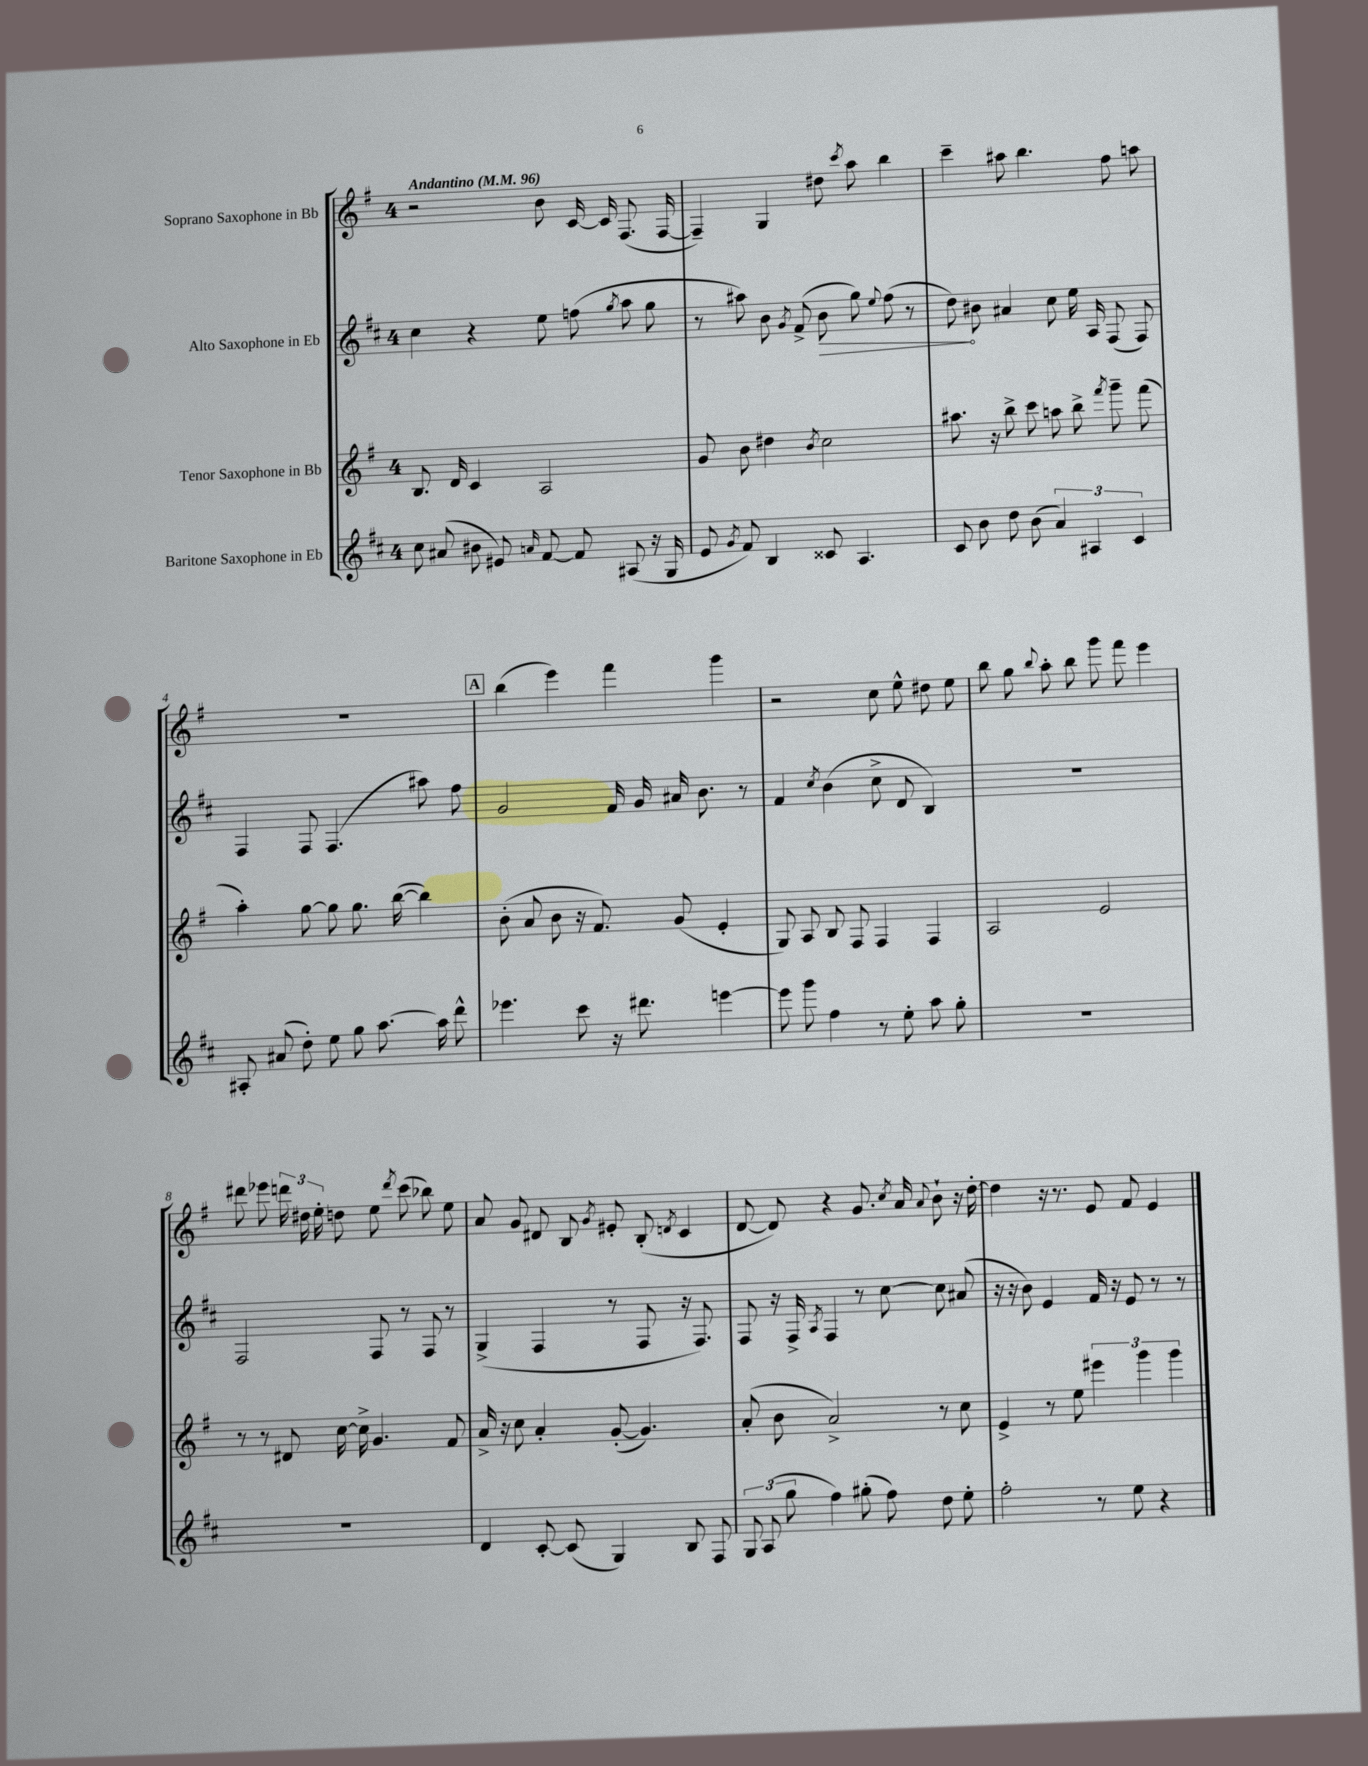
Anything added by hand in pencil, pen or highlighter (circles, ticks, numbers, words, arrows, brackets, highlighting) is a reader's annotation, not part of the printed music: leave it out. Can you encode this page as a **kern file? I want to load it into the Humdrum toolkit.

**kern	**kern	**kern	**dynam	**kern
*part4	*part3	*part2	*part2	*part1
*staff4	*staff3	*staff2	*staff2	*staff1
*I"Baritone Saxophone in Eb	*I"Tenor Saxophone in Bb	*I"Alto Saxophone in Eb	*	*I"Soprano Saxophone in Bb
*clefG2	*clefG2	*clefG2	*	*clefG2
*k[f#c#]	*k[f#]	*k[f#c#]	*	*k[f#]
*M4/4	*M4/4	*M4/4	*	*M4/4
*MM96	*MM96	*MM96	*	*MM96
=1	=1	=1	=1	=1
!	!	!	!	!LO:TX:a:B:t=Andantino
8cc#\	8.B/	4cc#\	.	2r
(8a#X/	.	.	.	.
.	16d/	.	.	.
8b#X\	4c/	4r	.	.
8e#X/)	.	.	.	.
16qqan/	.	.	.	.
[8f#/	2A/	8ee\	.	8b\
8f#/]	.	(8ffn\	.	[16c/
.	.	.	.	16c/]
.	.	8qgg/	.	.
(8A#X/	.	8aa\	.	(8.F#/
16r	.	8gg\	.	.
16G/	.	.	.	[16F#/
=2	=2	=2	=2	=2
8e/	8g/	8r	.	4F#~/])
8qg/	.	.	.	.
8f#/)	8b\	8aa#X\)	.	.
4B/	4dd#X\	8b\	.	4G/
.	.	8qg/	.	.
.	.	(8f#^/	.	.
.	8qb/	.	.	.
!	!	!	!LO:HP:b	!
8c##X/	2cc\	8b\	>	8dd#X\
.	.	.	.	8qccc/
4.A/	.	8gg\)	.	8aa\
.	.	8qqee/	.	.
.	.	(8ff#\	.	4bb\
.	.	8r	.	.
=3	=3	=3	=3	=3
8c#/	8.aa#X\	8dd\)	.	4ccc~\
8b\	.	8b#X\	]	.
.	16r	.	.	.
8dd\	8bb^\	4a#X/	.	8aa#X\
(8b\	8ccc\	.	.	4.bb\
6a/)	8aan\	8cc#\	.	.
.	8bb^\	16ee\	.	.
6A#X/	.	.	.	.
.	.	16A/	.	.
.	8qfff#/	.	.	.
.	8ggg~\	(8F#/	.	8ff#\
6c#/	.	.	.	.
.	(8fff#\	8F#/)	.	8aan\
!!LO:LB:g=z
=4	=4	=4	=4	=4
8A#X'/	4aa'\)	4F#/	.	1r
(8a#X/	.	.	.	.
8dd'\)	[8gg\	8F#/	.	.
8ee\	8gg\]	(4.F#/	.	.
8gg\	8.gg\	.	.	.
[8.aa\	.	.	.	.
.	([16bb\	.	.	.
.	4bb\])	8aa#X\)	.	.
16aa\]	.	.	.	.
8ddd^^\	.	8ff#\	.	.
!!LO:REH:place=s1:t=A
=5	=5	=5	=5	=5
4.eee-X\	(8b'\	2g/	.	(4bb\
.	8a/	.	.	.
.	8b\	.	.	4eee\)
8ccc#\	16r	.	.	.
.	8.f#/)	.	.	.
16r	.	16f#/	.	4fff#\
8.ddd#X\	.	16g/	.	.
.	(8g/	16a#X/	.	.
.	.	8.b\	.	.
[4eeen\	4e'/	.	.	4ggg\
.	.	8r	.	.
=6	=6	=6	=6	=6
8eee\]	8G/)	4f#/	.	2r
8ggg\	8A/	.	.	.
.	.	8qcc#/	.	.
4ff#\	8B/	(4b\	.	.
.	8F#/	.	.	.
8r	4F#/	8cc#^\	.	8cc\
8ee'\	.	8d/	.	8ee^^\
8aa\	4F#/	4B/)	.	8dd#X\
8gg'\	.	.	.	8ee\
=7	=7	=7	=7	=7
1r	2A/	1r	.	8bb\
.	.	.	.	8gg\
.	.	.	.	8qqbb/
.	.	.	.	8aa'\
.	.	.	.	8bb\
.	2e/	.	.	8ggg\
.	.	.	.	8fff#\
.	.	.	.	4eee\
!!LO:LB:g=z
=8	=8	=8	=8	=8
1r	8r	2F#/	.	8ddd#X\
.	8r	.	.	8eee-X\
.	8d#X/	.	.	24dddn\
.	.	.	.	24dd#X\
.	.	.	.	24ee'\
.	[16cc\	.	.	8ddn\
.	16cc^\]	.	.	.
.	4.g/	8F#/	.	8ee\
.	.	.	.	8qddd/
.	.	8r	.	(8ccc\
.	.	8F#/	.	8bb-X\)
.	8f#/	8r	.	8ee\
=9	=9	=9	=9	=9
4d/	16a^/	(4G^/	.	8a/
.	16r	.	.	.
.	8cc\	.	.	8g/
[8c#'/	4a'/	4F#/	.	8d#X/
(8c#/]	.	.	.	8B/
.	.	.	.	8qg/
4G/)	([8g'/	8r	.	8e#X'/
.	4.g/])	8F#/	.	(8B'/
.	.	.	.	8qdn/
8B/	.	16r	.	4c/
.	.	8.F#/)	.	.
8F#/	.	.	.	.
=10	=10	=10	=10	=10
12G/	(8a'/	8F#/	.	[8d/
(12A/	.	.	.	.
.	8b\	16r	.	8d/])
12gg\	.	.	.	.
.	.	16F#^/	.	.
.	.	8qA/	.	.
4ff#\)	2a^/)	4F#/	.	4r
(8gg#X'\	.	8r	.	8.g/
8ff#\)	.	[8cc#\	.	.
.	.	.	.	8qcc/
.	.	.	.	16a/
.	.	.	.	8qqa/
8dd\	8r	8cc#\]	.	8b`\
8ee'\	8cc\	(8a#X/	.	16r
.	.	.	.	[16dd'\
=11	=11	=11	=11	=11
2ff#'\	4e^/	16r	.	4dd\]
.	.	16r	.	.
.	.	8b\)	.	.
.	8r	4e/	.	16r
.	.	.	.	8.r
.	8ee\	.	.	.
8r	6eee#X\	16f#/	.	8e/
.	.	16r	.	.
8ee\	.	8e/	.	8f#/
.	6ggg\	.	.	.
4r	.	8r	.	4e/
.	6ggg\	.	.	.
.	.	8r	.	.
==	==	==	==	==
*-	*-	*-	*-	*-
